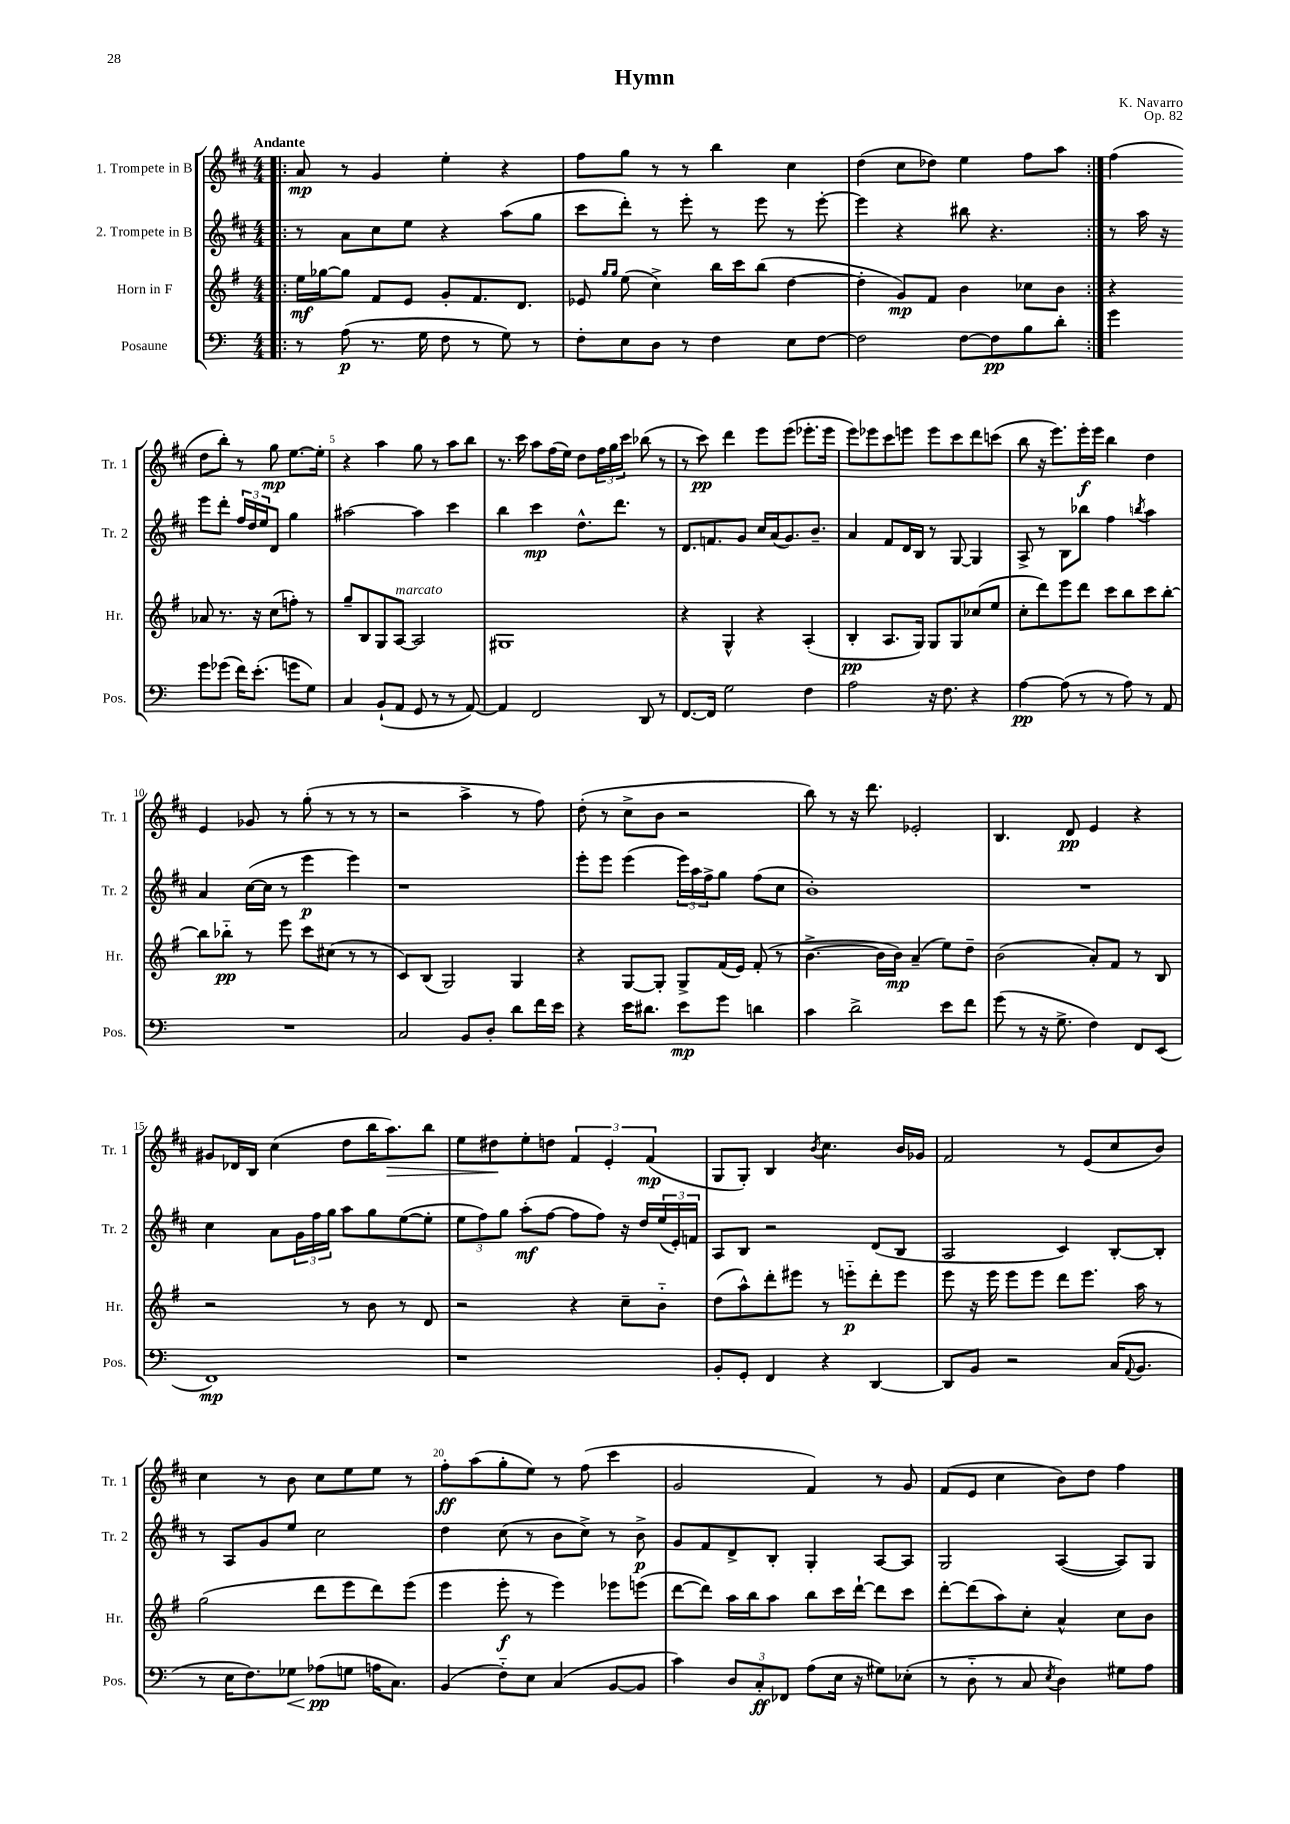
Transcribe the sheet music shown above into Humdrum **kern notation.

**kern	**kern	**kern	**kern
*staff4	*staff3	*staff2	*staff1
*clefF4	*clefG2	*clefG2	*clefG2
*k[]	*k[f#]	*k[f#c#]	*k[f#c#]
*M4/4	*M4/4	*M4/4	*M4/4
=!|:	=!|:	=!|:	=!|:
8r	16ee	8r	8a
.	[16gg-	.	.
(8A	8gg-]	8a	8r
8.r	8f#	8cc#	4g
.	8e	8ee	.
16G	.	.	.
8F	8g'	4r	4ee'
8r	8.f#	.	.
8G)	.	(8aa	4r
.	8.d	.	.
8r	.	8gg	.
=	=	=	=
8F'	8e-	8ccc#	8ff#
.	16qqgg	.	.
.	16qqgg	.	.
8E	(8ee	8ddd')	8gg
8D	4cc^)	8r	8r
8r	.	8eee'	8r
4F	16bb	8r	4bb
.	16ccc	.	.
.	(8bb	8eee	.
8E	[4dd	8r	4cc#
[8F	.	[8eee'	.
=	=	=	=
2F]	4dd']	4eee]	(4dd
.	8g)	4r	8cc#
.	8f#	.	8dd-)
[8F	4b	8bb#	4ee
8F]	.	4.r	.
8B	8cc-	.	8ff#
8d'	8b	.	8aa
=:|!	=:|!	=:|!	=:|!
4g	4r	8r	(4ff#
.	.	16aa	.
.	.	16r	.
8g	8a-	8eee	8dd
(8g-	8.r	8ddd'	8bb')
16f)	.	24ff#	8r
.	.	24dd	.
(8.e'	16r	.	.
.	.	24ee	.
.	(8cc	8d	8gg
8g	8ff')	4gg	[8.ee
8G)	8r	.	.
.	.	.	16ee']
=	=	=	=
4C	8gg~	[2aa#	4r
.	8B	.	.
(8BB`	8G	.	4aa
8AA	[8A	.	.
8GG	2A]	4aa#]	8gg
8r	.	.	8r
8r	.	4ccc#	8aa
[8AA)	.	.	8bb
=	=	=	=
4AA]	1G#	4bb	8.r
.	.	.	16ccc#
2FF	.	4ccc#	8aa
.	.	.	(16ff#
.	.	.	16ee)
.	.	8.dd^^	8dd
.	.	.	24ff#
.	.	.	24gg
.	.	8.ddd	.
.	.	.	24ccc#
8DD	.	.	(8bb-
8r	.	8r	8r
=	=	=	=
[8.FF	4r	8.d	8r
.	.	.	8ccc#)
16FF]	.	8.f	.
2G	4G^^	.	4ddd
.	.	8g	.
.	4r	16cc#	8eee
.	.	(16a	.
.	.	8.g)	(8eee
4F	(4A'	.	8.eee-'
.	.	8.b~	.
.	.	.	16eee-
=	=	=	=
2A	4B'	4a	8eee)
.	.	.	8eee-
.	8.A	8f#	8ccc#
.	.	16d	8eee
.	16G)	16B	.
16r	8G	8r	8eee
8.F	.	.	.
.	8G	[8G	8ccc#
4r	(8cc-	4G]	8ddd
.	8ee	.	(8ccc
=	=	=	=
[4A	8cc'	8A^	8bb
.	8ddd)	8r	16r
.	.	.	8.eee)
(8A]	8eee	8B	.
8r	8ddd	8bb-	16eee'
.	.	.	16eee
8r	8ccc	4ff#	4bb
8A)	8bb	.	.
.	.	8qbb	.
8r	8ccc	4aa	4dd
8AA	[8bb'	.	.
=	=	=	=
1r	8bb]	4a	4e
.	8bb-'~	.	.
.	8r	([16cc#	8g-
.	.	16cc#]	.
.	8eee	8r	8r
.	8ccc	4eee	(8gg'
.	(8cc#	.	8r
.	8r	4eee)	8r
.	8r	.	8r
=	=	=	=
2C	8c)	1r	2r
.	(8B	.	.
.	2G)	.	.
8BB	.	.	4aa^
8D'	.	.	.
8d	4G	.	8r
16f	.	.	8ff#)
16e	.	.	.
=	=	=	=
4r	4r	8eee'	(8dd'
.	.	8eee	8r
16e	[8G	(4eee	8cc#^
8.d#	.	.	.
.	8G']	.	8b
8e	8G^	24eee)	2r
.	.	24aa	.
.	.	24ff#^	.
8g	(16f#	8gg	.
.	16e)	.	.
4d	(8f#'	(8ff#	.
.	8r	8cc#	.
=	=	=	=
4c	[4.b^	1b')	8bb)
.	.	.	8r
2d^	.	.	16r
.	.	.	8.ddd
.	16b]	.	.
.	16b)	.	.
.	(4a~	.	2e-'
8e	8ee)	.	.
8f	8dd~	.	.
=	=	=	=
(8g	(2b	1r	4.B
8r	.	.	.
16r	.	.	.
8.G^	.	.	.
.	.	.	8d
4F)	8a')	.	4e
.	8f#	.	.
8FF	8r	.	4r
(8EE	8B	.	.
=	=	=	=
1FF)	2r	4cc#	8g#
.	.	.	16d-
.	.	.	16B
.	.	8a	(4cc#
.	.	24g	.
.	.	24ff#	.
.	.	24gg	.
.	8r	8aa	8dd
.	8b	8gg	16bb
.	.	.	8.aa)
.	8r	([8ee	.
.	8d	8ee']	8bb
=	=	=	=
1r	2r	12ee	8ee
.	.	12ff#)	.
.	.	.	8dd#
.	.	12gg	.
.	.	(8aa'	8ee'
.	.	[8ff#	8dd
.	4r	8ff#]	6f#
.	.	8ff#)	.
.	.	.	6e'
.	8cc~	16r	.
.	.	16dd	.
.	.	.	(6f#
.	8b'~	(24ee	.
.	.	24e')	.
.	.	24f	.
=	=	=	=
8BB'	(8dd	8A	8G
8GG'	8aa^^)	8B	8G')
4FF	8ddd'	2r	4B
.	8eee#	.	.
.	.	.	8qb
4r	8r	.	4.cc#
.	8eee'~	.	.
[4DD	8ddd'	(8d	.
.	8eee	8B	16b
.	.	.	16g-
=	=	=	=
8DD]	8eee	2A	2f#
8BB	16r	.	.
.	16eee	.	.
2r	8eee	.	.
.	8eee	.	.
.	8ddd	4c#)	8r
.	8.eee	.	(8e
(16C	.	[8B'	8cc#
8qqAA	.	.	.
8.BB	16aa	.	.
.	8r	8B']	8b)
=	=	=	=
8r	(2gg	8r	4cc#
16E	.	8A	.
8.F)	.	.	.
.	.	8g	8r
8G-	.	8ee	8b
(8A-	8ddd	2cc#	8cc#
8G	8eee	.	8ee
16A	8ddd)	.	8ee
8.C)	.	.	.
.	(8eee	.	8r
=	=	=	=
(4BB	4eee	4dd	8ff#'
.	.	.	(8aa
8F'~)	8eee'	(8cc#	8gg'
8E	8r	8r	8ee)
(4C	4eee)	8b	8r
.	.	8cc#^)	(8ff#
[8BB	8eee-	8r	4ccc#
8BB]	(8eee	8b^	.
=	=	=	=
4c)	[8ddd	8g	2g
.	8ddd])	8f#	.
12D	16aa	8d^	.
.	16bb	.	.
12C'	.	.	.
.	8aa	8B'	.
12FF-	.	.	.
(8A	8bb	4G'	4f#)
16E	16ccc	.	.
16r	[16ddd`	.	.
8G#)	8ddd]	[8A	8r
(8E-'	8ccc	8A]	8g
=	=	=	=
8r	[8ddd'	2G	(8f#
8D'~	(8ddd]	.	8e
8r	8aa)	.	4cc#
8C	8cc'	.	.
8qE	.	.	.
4D)	4a^^	([4A	8b)
.	.	.	8dd
8G#	8cc	8A])	4ff#
8A	8b	8G	.
==	==	==	==
*-	*-	*-	*-
